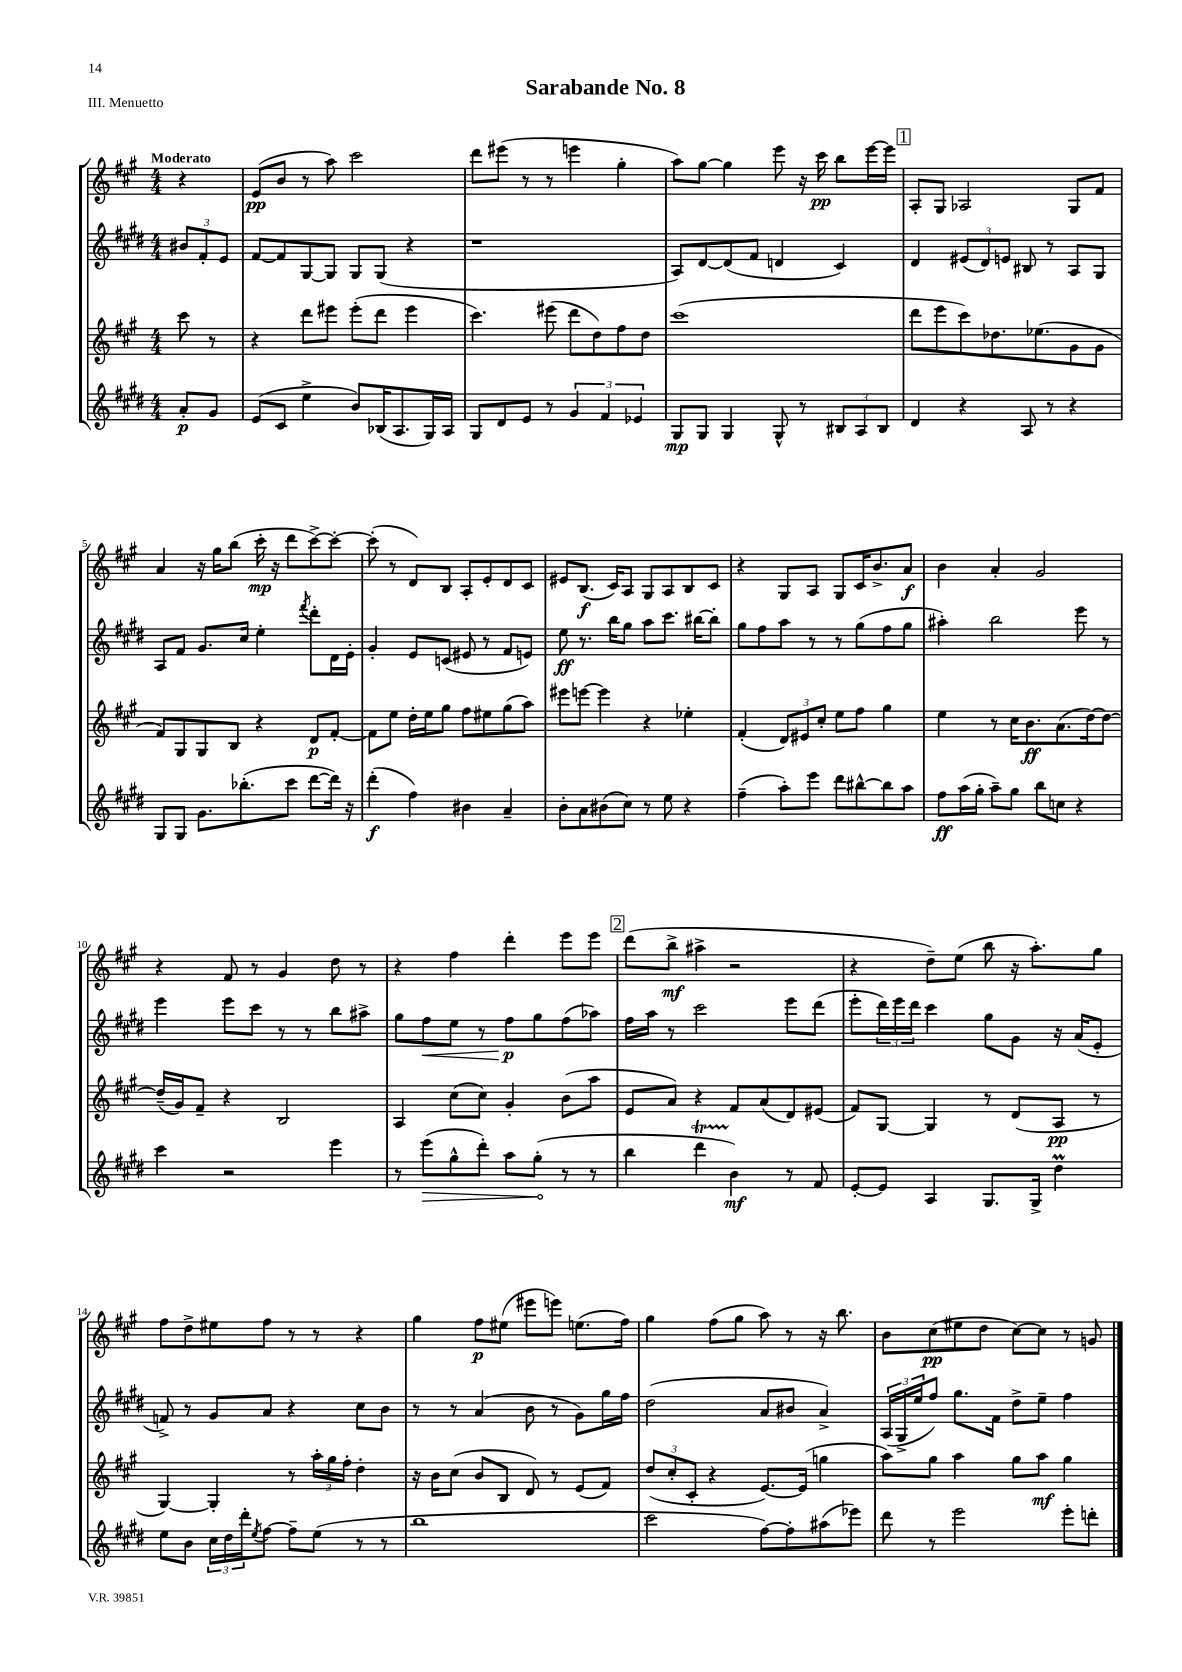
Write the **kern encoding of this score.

**kern	**dynam	**kern	**dynam	**kern	**dynam	**kern	**dynam
*part4	*part4	*part3	*part3	*part2	*part2	*part1	*part1
*staff4	*staff4	*staff3	*staff3	*staff2	*staff2	*staff1	*staff1
*clefG2	*	*clefG2	*	*clefG2	*	*clefG2	*
*k[f#c#g#d#]	*	*k[f#c#g#]	*	*k[f#c#g#d#]	*	*k[f#c#g#]	*
*M4/4	*	*M4/4	*	*M4/4	*	*M4/4	*
=	=	=	=	=	=	=	=
!	!	!	!	!	!	!LO:TX:a:B:t=Moderato	!
8a'/L	p	8ccc#\	.	12b#X/L	.	4r	.
.	.	.	.	12f#'/	.	.	.
8g#/J	.	8r	.	.	.	.	.
.	.	.	.	12e/J	.	.	.
=1	=1	=1	=1	=1	=1	=1	=1
(8e/L	.	4r	.	[8f#/L	.	(8e/L	pp
8c#/J	.	.	.	8f#/]	.	8b/J	.
4ee^\	.	8ddd\L	.	[8G#/	.	8r	.
.	.	8eee#X\J	.	8G#/J]	.	8aa\)	.
8b/L)	.	(8eee#'\L	.	8G#/L	.	2ccc#\	.
(16B-X/K	.	8ddd\J	.	(8G#/J	.	.	.
8.A/	.	.	.	.	.	.	.
.	.	4eee#\	.	4r	.	.	.
16G#/L)	.	.	.	.	.	.	.
16A/JJ	.	.	.	.	.	.	.
=2	=2	=2	=2	=2	=2	=2	=2
8G#/L	.	4.ccc#\)	.	1r	.	8ddd\L	.
8d#/	.	.	.	.	.	(8eee#X\J	.
8e/J	.	.	.	.	.	8r	.
8r	.	(8eee#X\	.	.	.	8r	.
6g#/	.	8ddd\L	.	.	.	4eeen\	.
.	.	8dd\)	.	.	.	.	.
6f#/	.	.	.	.	.	.	.
.	.	8ff#\	.	.	.	4gg#'\	.
6e-X/	.	.	.	.	.	.	.
.	.	8dd\J	.	.	.	.	.
=3	=3	=3	=3	=3	=3	=3	=3
8G#/L	mp	(1ccc#	.	8A/L)	.	8aa\L)	.
8G#/J	.	.	.	[8d#/	.	[8gg#\J	.
4G#/	.	.	.	(8d#/]	.	4gg#\]	.
.	.	.	.	8f#/J	.	.	.
8G#^^/	.	.	.	4dn/	.	8eee\	.
8r	.	.	.	.	.	16r	.
.	.	.	.	.	.	16ccc#\	pp
12B#X/L	.	.	.	4c#/)	.	8bb\L	.
12A/	.	.	.	.	.	.	.
.	.	.	.	.	.	[16eee\L	.
12B#/J	.	.	.	.	.	.	.
.	.	.	.	.	.	16eee\JJ]	.
!!LO:REH:place=s1:t=1
=4	=4	=4	=4	=4	=4	=4	=4
4d#/	.	8ddd\L	.	4d#/	.	8A'/L	.
.	.	8eee\	.	.	.	8G#/J	.
4r	.	8ccc#\)	.	(12e#X/L	.	2A-X/	.
.	.	.	.	12d#/)	.	.	.
.	.	8.dd-X\	.	.	.	.	.
.	.	.	.	12en/J	.	.	.
8A/	.	.	.	8B#X/	.	.	.
.	.	(8.ee-X\	.	.	.	.	.
8r	.	.	.	8r	.	.	.
4r	.	8g#\	.	8A/L	.	8G#/L	.
.	.	8g#\J	.	8G#/J	.	8f#/J	.
!!LO:LB:g=z
=5	=5	=5	=5	=5	=5	=5	=5
8G#/L	.	8f#/L)	.	8A/L	.	4a/	.
8G#/J	.	8G#/	.	8f#/J	.	.	.
8.g#\L	.	8G#/	.	8.g#/L	.	16r	.
.	.	.	.	.	.	16gg#\KL	.
.	.	8B/J	.	.	.	(8bb\J	.
(8.bb-X'\	.	.	.	16cc#/Jk	.	.	.
.	.	4r	.	4ee'\	.	16ccc#'\	mp
.	.	.	.	.	.	16r	.
8ccc#\J	.	.	.	.	.	8ddd\L	.
.	.	.	.	8qfff#/	.	.	.
[8ddd#\L	.	8d/L	p	8ddd#'\L	.	[8ccc#^\)	.
16ddd#\Jk])	.	[8f#'/J	.	16d#\L	.	8ccc#'\J_	.
16r	.	.	.	16e'\JJ	.	.	.
=6	=6	=6	=6	=6	=6	=6	=6
(4ddd#'\	f	8f#\L]	.	4g#'/	.	(8ccc#'\]	.
.	.	8ee\J	.	.	.	8r	.
4ff#\)	.	16dd'\LL	.	8e/L	.	8d/L)	.
.	.	16ee\J	.	.	.	.	.
.	.	8gg#\J	.	(8cn/J	.	8B/J	.
4b#X\	.	8ff#\L	.	8e#X/	.	8A'/L	.
.	.	8ee#X\	.	8r	.	8e'/	.
4a~/	.	(8gg#\	.	8f#/L	.	8d/	.
.	.	8aa\J)	.	8en/J)	.	8c#/J	.
=7	=7	=7	=7	=7	=7	=7	=7
8b'\L	.	8eee#X\L	.	8ee\	ff	8e#X/L	.
8a\	.	[8eeen\J	.	8.r	.	(8.B/J	f
(8b#X\	.	4eee\]	.	.	.	.	.
.	.	.	.	16bb\KL	.	16c#/KL)	.
8cc#\J)	.	.	.	8gg#\J	.	8A/J	.
8r	.	4r	.	8aa\L	.	8G#/L	.
8ee\	.	.	.	8.ccc#\J	.	8A/	.
4r	.	4ee-X'\	.	.	.	8B/	.
.	.	.	.	[16bb#X\KL	.	.	.
.	.	.	.	8bb#'\J]	.	8c#/J	.
=8	=8	=8	=8	=8	=8	=8	=8
(4ff#~\	.	(4f#'/	.	8gg#\L	.	4r	.
.	.	.	.	8ff#\	.	.	.
8aa'\L)	.	12d/L)	.	8aa\J	.	8G#/L	.
.	.	12e#X/	.	.	.	.	.
8eee\J	.	.	.	8r	.	8A/J	.
.	.	12cc#'/J	.	.	.	.	.
8ddd#\L	.	8ee\L	.	8r	.	8G#/L	.
[8bb#X^^\	.	8ff#\J	.	(8gg#\L	.	16c#/K	.
.	.	.	.	.	.	8.b^/	.
8bb#\]	.	4gg#\	.	8ff#\	.	.	.
8aa\J	.	.	.	8gg#\J	.	8a/J	f
=9	=9	=9	=9	=9	=9	=9	=9
8ff#\L	ff	4ee\	.	4aa#X'\)	.	4b\	.
(16aa\L	.	.	.	.	.	.	.
16gg#'\JJ	.	.	.	.	.	.	.
8aa~\L)	.	8r	.	2bb\	.	4a'/	.
8gg#\J	.	16cc#\KL	.	.	.	.	.
.	.	8.b\	ff	.	.	.	.
8bb\L	.	.	.	.	.	2g#/	.
8ccn\J	.	(8.a\	.	.	.	.	.
4r	.	.	.	8eee\	.	.	.
.	.	[16dd\k)	.	.	.	.	.
.	.	8dd\J_	.	8r	.	.	.
!!LO:LB:g=z
=10	=10	=10	=10	=10	=10	=10	=10
4ccc#\	.	(16dd~/LL]	.	4eee\	.	4r	.
.	.	16g#/J)	.	.	.	.	.
.	.	8f#~/J	.	.	.	.	.
2r	.	4r	.	8eee\L	.	8f#/	.
.	.	.	.	8ccc#\J	.	8r	.
.	.	2B/	.	8r	.	4g#/	.
.	.	.	.	8r	.	.	.
4eee\	.	.	.	8bb\L	.	8dd\	.
.	.	.	.	8aa#X^\J	.	8r	.
=11	=11	=11	=11	=11	=11	=11	=11
8r	.	4A/	.	8gg#\L	.	4r	.
!	!LO:HP:b	!	!	!	!LO:HP:b	!	!
(8eee\L	>	.	.	8ff#\	<	.	.
8gg#^^\	.	(8cc#\L	.	8ee\J	.	4ff#\	.
8ddd#'\J)	.	8cc#\J)	.	8r	.	.	.
8aa\L	.	4g#'/	.	8ff#\L	p	4ddd'\	.
(8gg#'\J	.	.	.	8gg#\	[	.	.
8r	]	(8b\L	.	(8ff#\	.	8eee\L	.
8r	.	8aa\J	.	8aa-X\J)	.	8eee\J	.
!!LO:REH:place=s1:t=2
=12	=12	=12	=12	=12	=12	=12	=12
4bb\	.	8e/L	.	16ff#\LL	.	(8ddd\L	.
.	.	.	.	16aa\JJ	.	.	.
.	.	8a/J)	.	8r	.	8bb^\J	mf
4ddd#t\	.	4r	.	2ccc#\	.	4aa#X^\	.
4b\)	mf	8f#/L	.	.	.	2r	.
.	.	(8a/	.	.	.	.	.
8r	.	8d/)	.	8eee\L	.	.	.
8f#/	.	(8e#X/J	.	(8ddd#\J	.	.	.
=13	=13	=13	=13	=13	=13	=13	=13
[8e'/L	.	8f#/L)	.	8eee'\L	.	4r	.
8e/J]	.	[8G#/J	.	24ddd#\L)	.	.	.
.	.	.	.	24eee\	.	.	.
.	.	.	.	24ddd#\JJ	.	.	.
4A/	.	4G#/]	.	4ccc#\	.	8dd~\L)	.
.	.	.	.	.	.	(8ee\J	.
8.G#/L	.	8r	.	8gg#\L	.	8bb\	.
.	.	(8d/L	.	8g#\J	.	16r	.
16G#^/Jk	.	.	.	.	.	8.aa'\L)	.
4dd#m\	.	8A/J	pp	16r	.	.	.
.	.	.	.	(16a/KL	.	.	.
.	.	8r	.	8e'/J	.	8gg#\J	.
!!LO:LB:g=z
=14	=14	=14	=14	=14	=14	=14	=14
8ee\L	.	[4G#/)	.	8fn^/)	.	8ff#\L	.
8b\J	.	.	.	8r	.	8dd^\	.
24cc#\LL	.	4G#'/]	.	8g#/L	.	8ee#X\	.
24dd#\	.	.	.	.	.	.	.
24ddd#'\J	.	.	.	.	.	.	.
8qee/	.	.	.	.	.	.	.
[8ff#\J	.	.	.	8a/J	.	8ff#\J	.
8ff#~\L]	.	8r	.	4r	.	8r	.
(8ee\J	.	24aa'\LL	.	.	.	8r	.
.	.	24gg#\	.	.	.	.	.
.	.	24ff#'\JJ	.	.	.	.	.
8r	.	4dd'\	.	8cc#\L	.	4r	.
8r	.	.	.	8b\J	.	.	.
=15	=15	=15	=15	=15	=15	=15	=15
1bb	.	16r	.	8r	.	4gg#\	.
.	.	16b\KL	.	.	.	.	.
.	.	(8cc#\J	.	8r	.	.	.
.	.	8b/L	.	(4a/	.	8ff#\L	p
.	.	8B/J	.	.	.	(8ee#X\J	.
.	.	8d/)	.	8b\	.	8eee#X\L	.
.	.	8r	.	8r	.	8eeen\J)	.
.	.	(8e/L	.	8g#\L)	.	(8.een\L	.
.	.	8f#/J)	.	16gg#\L	.	.	.
.	.	.	.	16ff#\JJ	.	16ff#\Jk)	.
=16	=16	=16	=16	=16	=16	=16	=16
2ccc#\	.	(12dd/L	.	(2dd#\	.	4gg#\	.
.	.	12cc#'/	.	.	.	.	.
.	.	12c#'/J	.	.	.	.	.
.	.	4r	.	.	.	(8ff#\L	.
.	.	.	.	.	.	8gg#\J	.
[8ff#\L)	.	[8.e/L)	.	8a/L	.	8aa\)	.
8ff#'\]	.	.	.	8b#X/J	.	8r	.
.	.	(16e/Jk]	.	.	.	.	.
(8aa#X\	.	4ggn\	.	4a^/)	.	16r	.
.	.	.	.	.	.	8.bb\	.
8eee-X\J)	.	.	.	.	.	.	.
=17	=17	=17	=17	=17	=17	=17	=17
8ddd#\	.	8aa\L)	.	(24A/LL	.	8b\L	.
.	.	.	.	24G#^/	.	.	.
.	.	.	.	24ee/J	.	.	.
8r	.	8gg#\J	.	8ff#/J)	.	(8cc#\	pp
2eee\	.	4aa\	.	8.gg#\L	.	8ee#X\	.
.	.	.	.	.	.	8dd\J	.
.	.	.	.	16f#\Jk	.	.	.
.	.	8gg#\L	.	8dd#^\L	.	[8cc#\L)	.
.	.	8aa\J	mf	8ee~\J	.	8cc#\J]	.
8eee'\L	.	4gg#\	.	4ff#\	.	8r	.
8dddn'\J	.	.	.	.	.	8gn/	.
==	==	==	==	==	==	==	==
*-	*-	*-	*-	*-	*-	*-	*-
